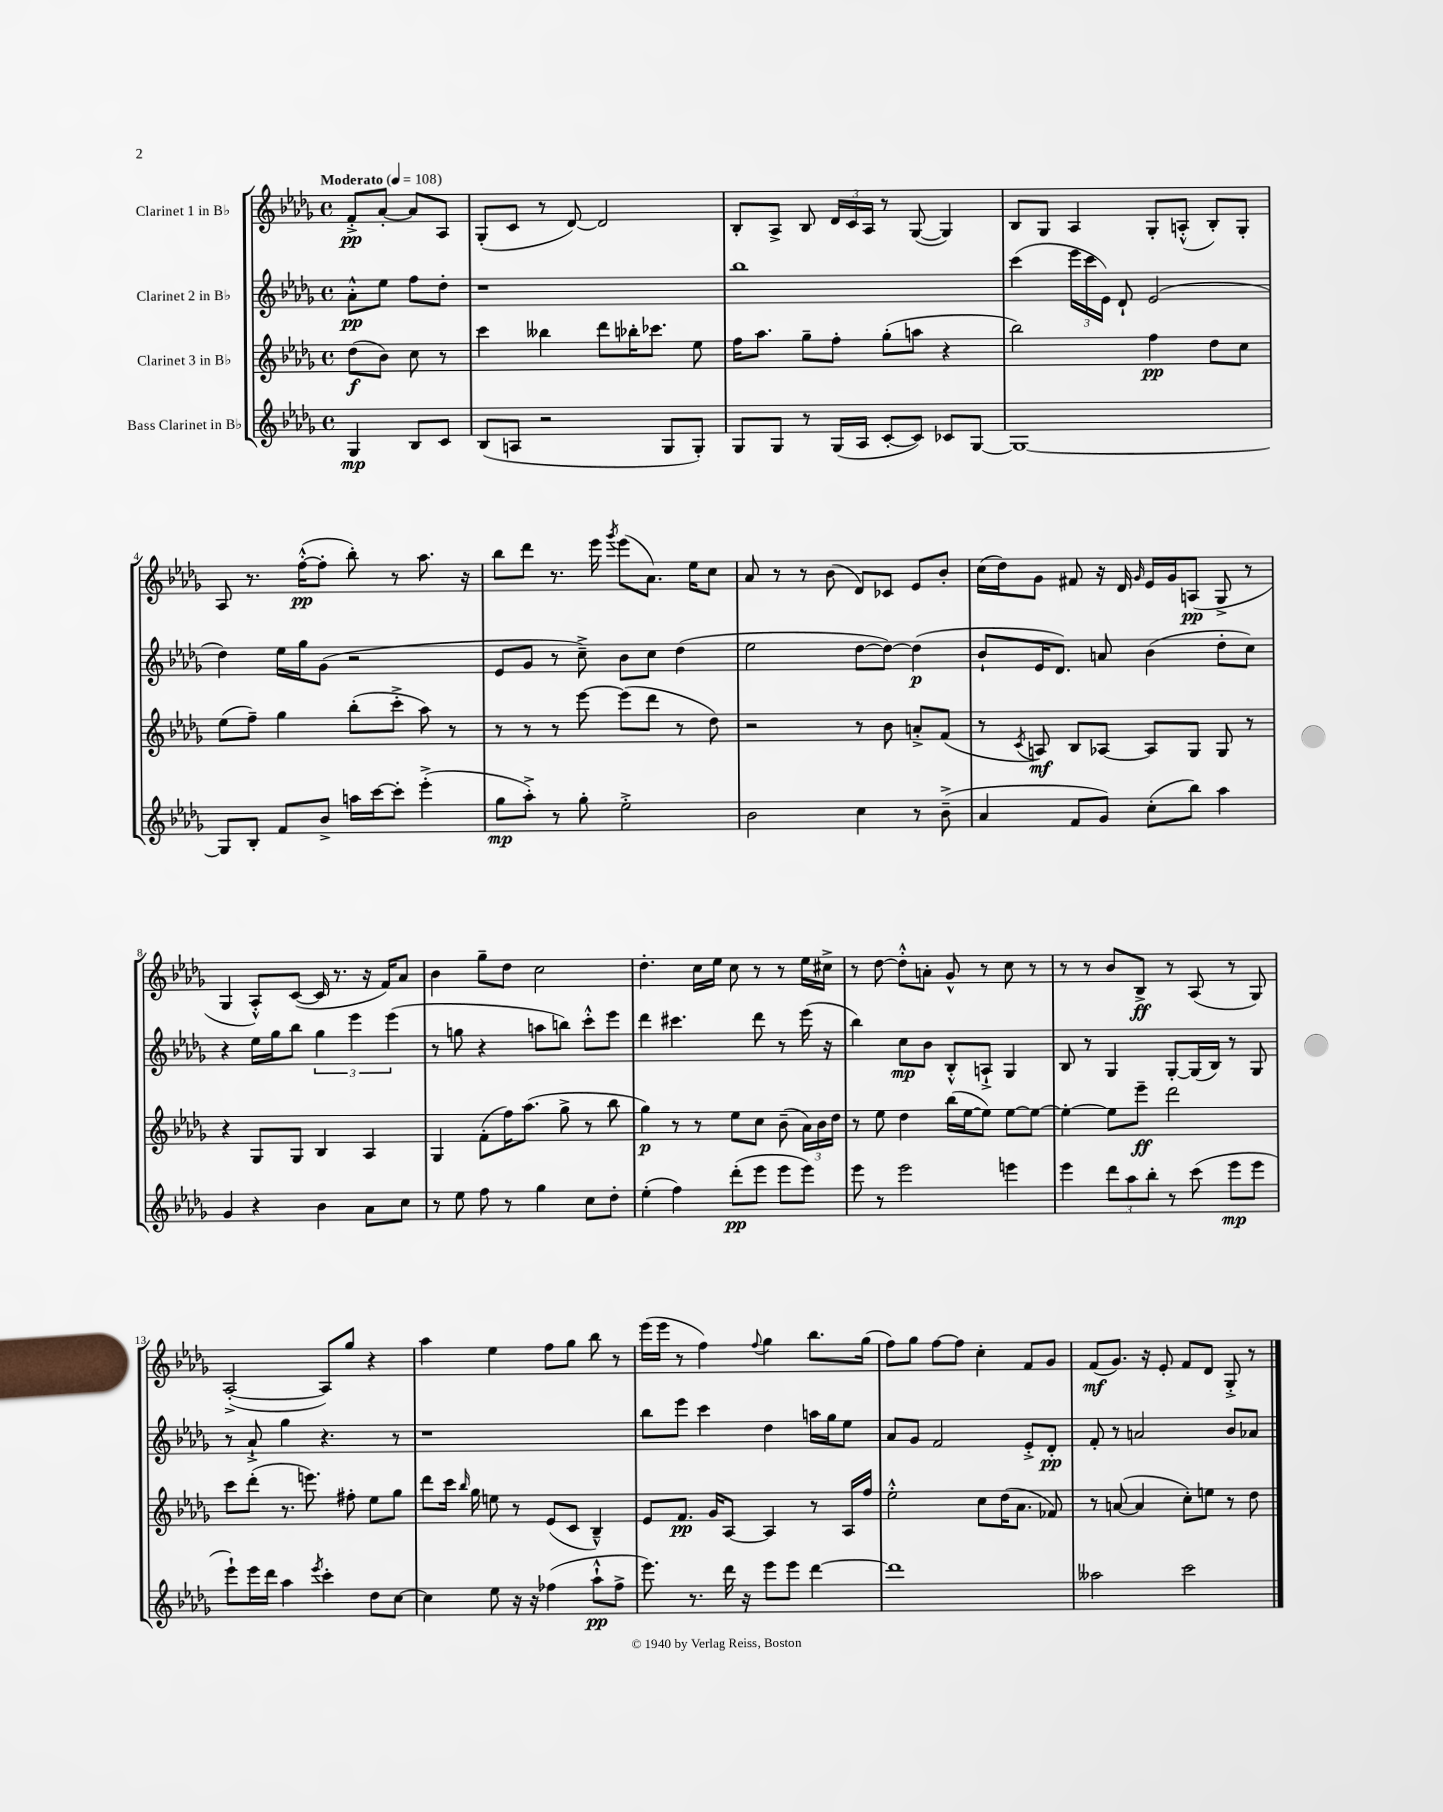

**kern	**dynam	**kern	**dynam	**kern	**dynam	**kern	**dynam
*part4	*part4	*part3	*part3	*part2	*part2	*part1	*part1
*staff4	*staff4	*staff3	*staff3	*staff2	*staff2	*staff1	*staff1
*I"Bass Clarinet in B♭	*	*I"Clarinet 3 in B♭	*	*I"Clarinet 2 in B♭	*	*I"Clarinet 1 in B♭	*
*clefG2	*	*clefG2	*	*clefG2	*	*clefG2	*
*k[b-e-a-d-g-]	*	*k[b-e-a-d-g-]	*	*k[b-e-a-d-g-]	*	*k[b-e-a-d-g-]	*
*M4/4	*	*M4/4	*	*M4/4	*	*M4/4	*
*met(c)	*	*met(c)	*	*met(c)	*	*met(c)	*
*MM108	*	*MM108	*	*MM108	*	*MM108	*
=	=	=	=	=	=	=	=
!	!	!	!	!	!	!LO:TX:a:B:t=Moderato	!
4G-/	mp	(8dd-\L	f	8a-'^^\L	pp	8f'^/L	pp
.	.	8b-\J)	.	8ee-\J	.	[8a-'/J	.
8B-/L	.	8cc\	.	8ff\L	.	8a-/L]	.
8c/J	.	8r	.	8dd-'\J	.	8A-/J	.
=1	=1	=1	=1	=1	=1	=1	=1
(8B-/L	.	4ccc\	.	1r	.	(8G-'/L	.
8An/J	.	.	.	.	.	8c/J	.
2r	.	4bb--X\	.	.	.	8r	.
.	.	.	.	.	.	[8d-/)	.
.	.	8ddd-\L	.	.	.	2d-/]	.
.	.	16bb-X'\K	.	.	.	.	.
.	.	8.ccc-X\J	.	.	.	.	.
8G-/L	.	.	.	.	.	.	.
8G-'/J)	.	8ee-\	.	.	.	.	.
=2	=2	=2	=2	=2	=2	=2	=2
8G-/L	.	16ff\KL	.	1bb-	.	8B-'/L	.
.	.	8.aa-\J	.	.	.	.	.
8G-/J	.	.	.	.	.	8A-^/J	.
8r	.	8gg-~\L	.	.	.	8B-/	.
(16G-/LL	.	8ff'\J	.	.	.	24d-/LL	.
.	.	.	.	.	.	24c/	.
16A-/JJ	.	.	.	.	.	.	.
.	.	.	.	.	.	24A-/JJ	.
[8c'/L	.	(8gg-'\L	.	.	.	8r	.
8c/J])	.	8aan\J	.	.	.	([8G-/	.
8c-X/L	.	4r	.	.	.	4G-/])	.
[8G-/J	.	.	.	.	.	.	.
=3	=3	=3	=3	=3	=3	=3	=3
1G-_	.	2bb-\)	.	(4ccc\	.	8B-/L	.
.	.	.	.	.	.	8G-/J	.
.	.	.	.	24eee-\LL	.	4A-/	.
.	.	.	.	24ccc\	.	.	.
.	.	.	.	24e-\JJ)	.	.	.
.	.	.	.	8d-`/	.	.	.
.	.	4ff\	pp	(2e-/	.	8G-'/L	.
.	.	.	.	.	.	(8An'^^/J	.
.	.	8dd-\L	.	.	.	8B-'/L)	.
.	.	8cc\J	.	.	.	8G-'/J	.
!!LO:LB:g=z
=4	=4	=4	=4	=4	=4	=4	=4
8G-/L]	.	(8ee-\L	.	4dd-\)	.	8A-/	.
8B-'/J	.	8ff~\J)	.	.	.	8.r	.
8f/L	.	4gg-\	.	16ee-\LL	.	.	.
.	.	.	.	16gg-\J	.	([16ff'^^\KL	pp
8b-^/J	.	.	.	(8g-\J	.	8ff'\J]	.
16aan\LL	.	(8bb-'\L	.	2r	.	8bb-'\)	.
[16ccc\J	.	.	.	.	.	.	.
8ccc'\J]	.	8ccc'^\J	.	.	.	8r	.
(4eee-'^\	.	8aa-\)	.	.	.	8.aa-\	.
.	.	8r	.	.	.	.	.
.	.	.	.	.	.	16r	.
=5	=5	=5	=5	=5	=5	=5	=5
8gg-\L	mp	8r	.	8e-/L	.	8bb-\L	.
8aa-'^\J)	.	8r	.	8g-/J	.	8ddd-\J	.
8r	.	8r	.	8r	.	8.r	.
8gg-'\	.	[8eee-\	.	8cc~^\)	.	.	.
.	.	.	.	.	.	16eee-\	.
.	.	.	.	.	.	8qggg-/	.
2ee-'^\	.	(8eee-\L]	.	8b-\L	.	(8eee-\L	.
.	.	8ddd-\J	.	8cc\J	.	8.a-\J)	.
.	.	8r	.	(4dd-\	.	.	.
.	.	.	.	.	.	16ee-\KL	.
.	.	8dd-\)	.	.	.	8cc\J	.
=6	=6	=6	=6	=6	=6	=6	=6
2b-\	.	2r	.	2ee-\	.	8a-/	.
.	.	.	.	.	.	8r	.
.	.	.	.	.	.	8r	.
.	.	.	.	.	.	(8b-\	.
4cc\	.	8r	.	[8dd-\L	.	8d-/L)	.
.	.	8b-\	.	8dd-\J_)	.	8c-X/J	.
8r	.	8an'^/L	.	(4dd-\]	p	8e-/L	.
(8b-~^\	.	(8f/J	.	.	.	8b-'/J	.
=7	=7	=7	=7	=7	=7	=7	=7
4a-/	.	8r	.	8b-`/L	.	(16cc\LL	.
.	.	.	.	.	.	16dd-\J)	.
.	.	8qc/	.	.	.	.	.
.	.	8An/)	mf	16e-/K	.	8g-\J	.
.	.	.	.	8.d-/J)	.	.	.
8f/L	.	8B-/L	.	.	.	8f#X/	.
8g-/J)	.	[8A-X/J	.	8an/	.	16r	.
.	.	.	.	.	.	16d-/	.
.	.	.	.	.	.	16qqg-/	.
(8cc'\L	.	8A-/L]	.	(4b-\	.	16e-/LL	.
.	.	.	.	.	.	16g-/J	.
8bb-\J)	.	8G-/J	.	.	.	(8An/J	pp
4aa-\	.	8G-/	.	8dd-'\L	.	8G-^/	.
.	.	8r	.	8cc\J)	.	8r	.
!!LO:LB:g=z
=8	=8	=8	=8	=8	=8	=8	=8
4g-/	.	4r	.	4r	.	4G-/	.
4r	.	8G-/L	.	16ee-\LL	.	8A-'^^/L)	.
.	.	.	.	16gg-\J	.	.	.
.	.	8G-/J	.	8bb-\J	.	([8c/J	.
4b-\	.	4B-/	.	6gg-\	.	16c/]	.
.	.	.	.	.	.	8.r	.
.	.	.	.	6eee-\	.	.	.
8a-\L	.	4A-/	.	.	.	16r	.
.	.	.	.	.	.	16f/KL)	.
.	.	.	.	(6eee-\	.	.	.
8cc\J	.	.	.	.	.	8a-/J	.
=9	=9	=9	=9	=9	=9	=9	=9
8r	.	4G-/	.	8r	.	4b-\	.
8ee-\	.	.	.	8ggn\	.	.	.
8ff\	.	(8f'\L	.	4r	.	8gg-~\L	.
8r	.	16ff\K)	.	.	.	8dd-\J	.
.	.	(8.aa-\J	.	.	.	.	.
4gg-\	.	.	.	8aan\L	.	2cc\	.
.	.	8gg-^\	.	8bbn\J)	.	.	.
8cc\L	.	8r	.	8ccc'^^\L	.	.	.
8dd-'\J	.	8bb-\	.	8eee-\J	.	.	.
=10	=10	=10	=10	=10	=10	=10	=10
(4ee-'\	.	4gg-\)	p	4ddd-\	.	4.dd-'\	.
4ff\)	.	8r	.	4.ccc#X\	.	.	.
.	.	8r	.	.	.	16cc\LL	.
.	.	.	.	.	.	16ee-\JJ	.
(8ddd-'\L	pp	8ee-\L	.	.	.	8cc\	.
8eee-\J	.	8cc\J	.	8ddd-\	.	8r	.
8eee-\L	.	(8b-~\	.	8r	.	8r	.
8eee-\J)	.	24a-\LL)	.	(16eee-\	.	16ee-\LL	.
.	.	24b-\	.	.	.	.	.
.	.	.	.	16r	.	16cc#X^\JJ	.
.	.	24dd-\JJ	.	.	.	.	.
=11	=11	=11	=11	=11	=11	=11	=11
8eee-\	.	8r	.	4bb-\)	.	8r	.
8r	.	8ee-\	.	.	.	[8dd-\	.
2eee-\	.	4dd-\	.	8cc\L	mp	8dd-'^^\L]	.
.	.	.	.	8b-\J	.	8an'\J	.
.	.	(16bb-\LL	.	8B-'^^/L	.	8g-^^/	.
.	.	[16ee-\J	.	.	.	.	.
.	.	8ee-\J])	.	8An`^/J	.	8r	.
4eeen\	.	[8ee-\L	.	4G-/	.	8cc\	.
.	.	8ee-\J_	.	.	.	8r	.
=12	=12	=12	=12	=12	=12	=12	=12
4eee-\	.	4ee-'\_	.	8B-/	.	8r	.
.	.	.	.	8r	.	8r	.
12ddd-\L	.	8ee-\L]	.	4G-/	.	8b-/L	.
12aa-\	.	.	.	.	.	.	.
.	.	8eee-~\J	ff	.	.	8B-^/J	ff
12bb-'\J	.	.	.	.	.	.	.
8r	.	2ddd-\	.	[8G-'/L	.	8r	.
(8ccc\	.	.	.	(16G-/L]	.	(8A-/	.
.	.	.	.	16B-/JJ)	.	.	.
8eee-\L	mp	.	.	8r	.	8r	.
8eee-\J	.	.	.	8G-/	.	8G-/)	.
!!LO:LB:g=z
=13	=13	=13	=13	=13	=13	=13	=13
8eee-`\L)	.	8ccc\L	.	8r	.	([2A-'^/	.
16eee-\L	.	(8ddd-'\J	.	8a-`^/	.	.	.
16ddd-\JJ	.	.	.	.	.	.	.
4aa-\	.	8.r	.	4gg-\	.	.	.
.	.	8.eeen\)	.	.	.	.	.
8qeee-/	.	.	.	.	.	.	.
4ccc'\	.	.	.	4.r	.	8A-/L])	.
.	.	8ff#X'\	.	.	.	8gg-/J	.
8dd-\L	.	8ee-\L	.	.	.	4r	.
[8cc\J	.	8gg-\J	.	8r	.	.	.
=14	=14	=14	=14	=14	=14	=14	=14
4cc\]	.	8ddd-\L	.	1r	.	4aa-\	.
.	.	16ccc\Jk	.	.	.	.	.
.	.	16qqbb-/	.	.	.	.	.
.	.	16gg-\	.	.	.	.	.
8ee-\	.	8een\	.	.	.	4ee-\	.
16r	.	8r	.	.	.	.	.
16r	.	.	.	.	.	.	.
(4ff-X\	.	(8e-/L	.	.	.	8ff\L	.
.	.	8c/J	.	.	.	8gg-\J	.
8aa-`^^\L	pp	4B-~^^/)	.	.	.	8bb-\	.
8ff-^\J	.	.	.	.	.	8r	.
=15	=15	=15	=15	=15	=15	=15	=15
8.eee-\)	.	8e-/L	.	8bb-\L	.	(16eee-\LL	.
.	.	.	.	.	.	16eee-\JJ	.
.	.	8.f/J	pp	8eee-\J	.	8r	.
8.r	.	.	.	.	.	.	.
.	.	.	.	4ccc\	.	4ff\)	.
.	.	16g-/KL	.	.	.	.	.
16ddd-\	.	[8A-/J	.	.	.	.	.
16r	.	.	.	.	.	.	.
.	.	.	.	.	.	8qqff/	.
8eee-\L	.	4A-/]	.	4dd-\	.	4gg-\	.
8eee-\J	.	.	.	.	.	.	.
[4ddd-\	.	8r	.	16aan\LL	.	8.bb-\L	.
.	.	.	.	16gg-\J	.	.	.
.	.	16A-/LL	.	8ee-\J	.	.	.
.	.	16ff/JJ	.	.	.	(16gg-\Jk	.
=16	=16	=16	=16	=16	=16	=16	=16
1ddd-]	.	2ee-'^^\	.	8a-/L	.	8ff\L)	.
.	.	.	.	8g-/J	.	8gg-\J	.
.	.	.	.	2f/	.	[8ff\L	.
.	.	.	.	.	.	8ff\J]	.
.	.	8cc\L	.	.	.	4cc'\	.
.	.	(16dd-\K	.	.	.	.	.
.	.	8.a-\J	.	.	.	.	.
.	.	.	.	8e-'^/L	.	8f/L	.
.	.	8f-X/)	.	8d-'/J	pp	8g-/J	.
=17	=17	=17	=17	=17	=17	=17	=17
2aa--X\	.	8r	.	8f'/	.	(8f/L	mf
.	.	([8an/	.	8r	.	8.g-/J)	.
.	.	4a/]	.	2an/	.	.	.
.	.	.	.	.	.	16r	.
.	.	.	.	.	.	8e-'/	.
2ccc\	.	8cc'\L)	.	.	.	8f/L	.
.	.	8een\J	.	.	.	8d-/J	.
.	.	8r	.	8b-/L	.	8G-'^/	.
.	.	8dd-\	.	8a-X/J	.	8r	.
==	==	==	==	==	==	==	==
*-	*-	*-	*-	*-	*-	*-	*-
